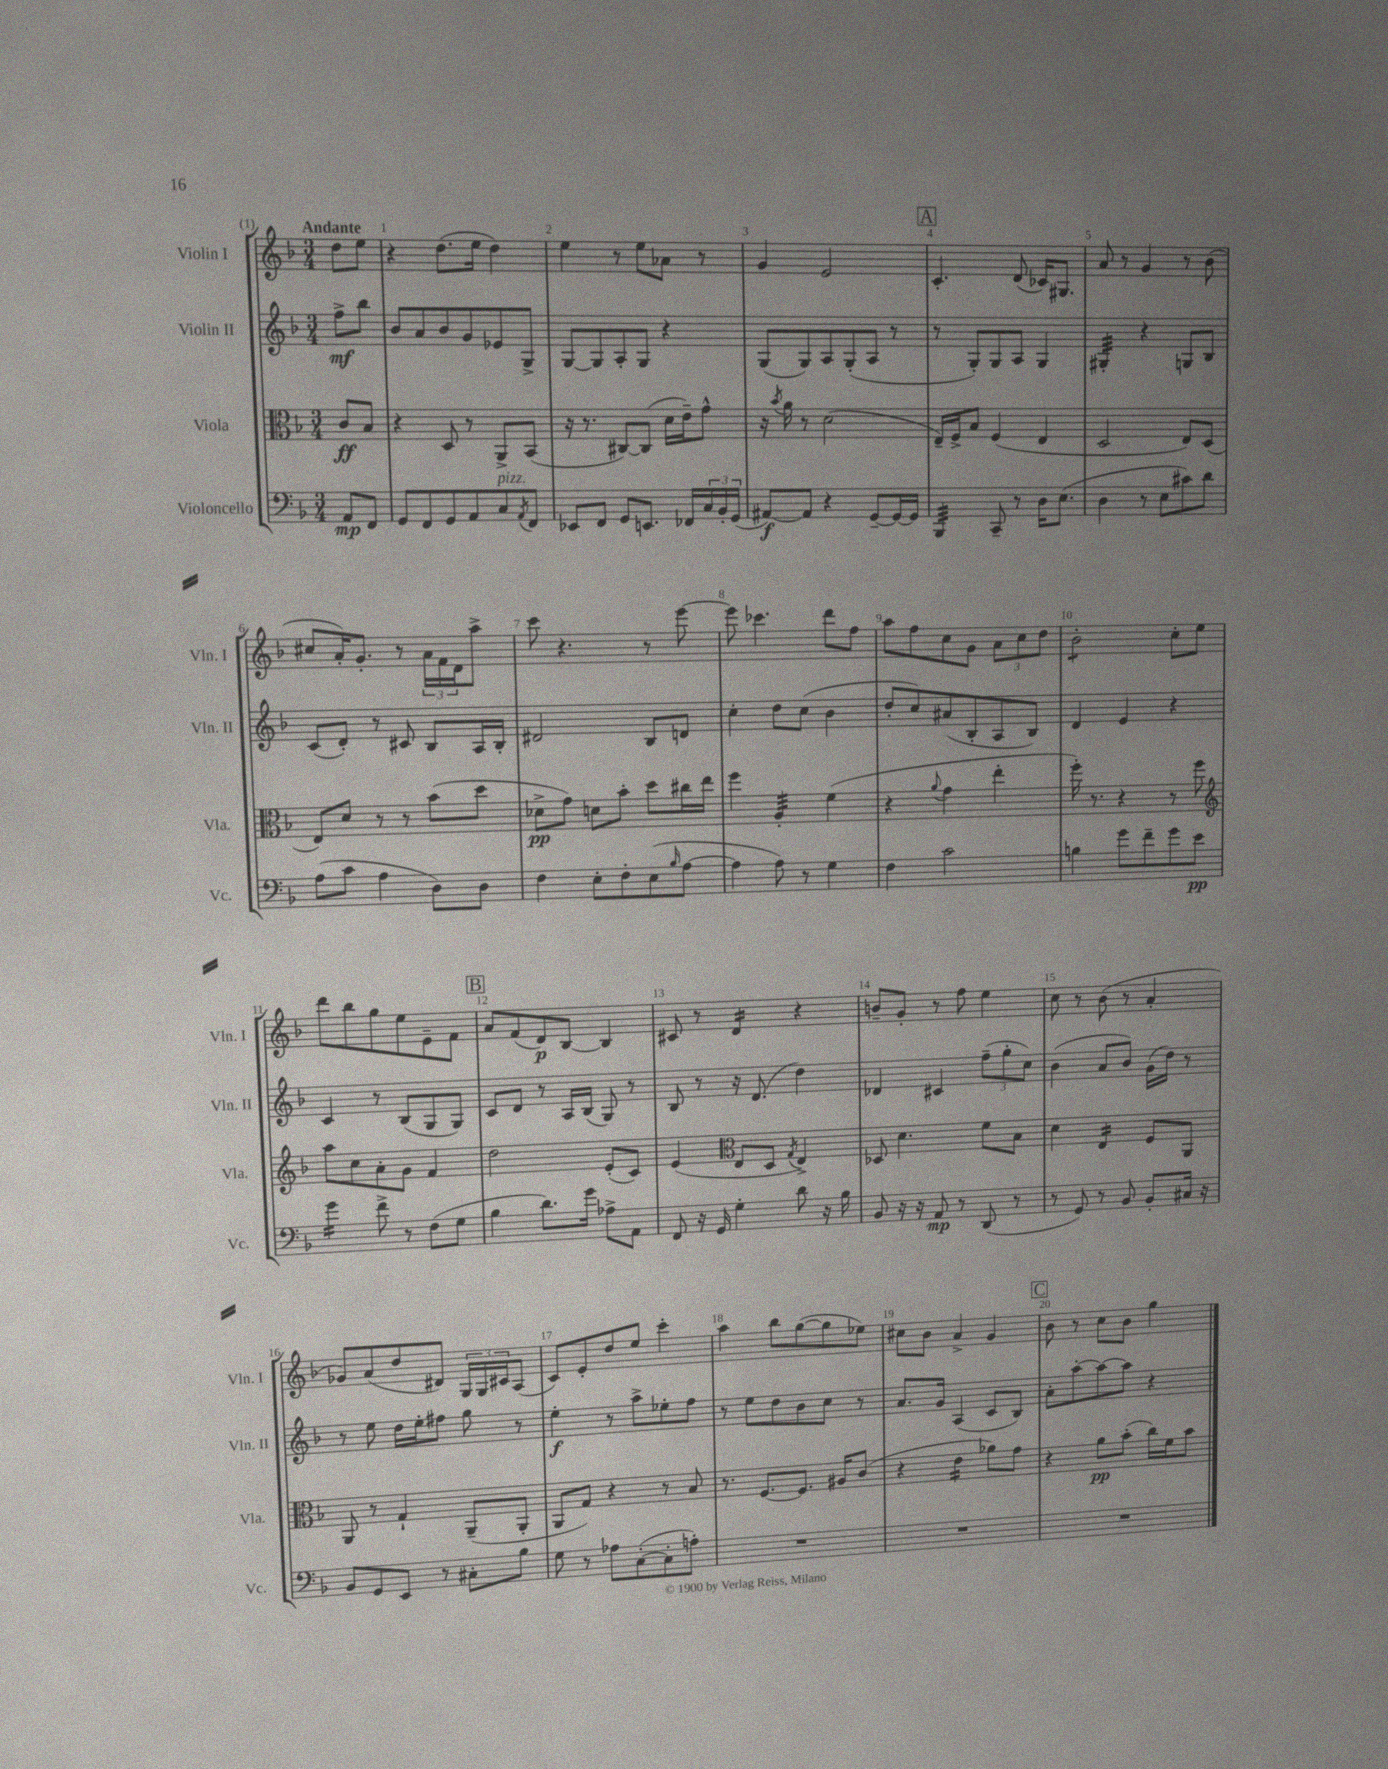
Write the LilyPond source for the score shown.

<<
\new StaffGroup <<
\new Staff = "s0" \with { instrumentName = "Violin I" shortInstrumentName = "Vln. I" } {
    \clef treble \key f \major \numericTimeSignature \time 3/4 \partial 4 \tempo "Andante"
    d''8 e''8 |
    r4 d''8.( e''16 d''4) |
    e''4 r8 e''8 aes'8 r8 |
    g'4 e'2 |
    \mark \markup { \box "A" } c'4.-. d'8( ces'16) gis8. |
    a'8 r8 g'4 r8 bes'8( |
    cis''8 a'16-.) g'8.-. r8 \tuplet 3/2 { a'16 f'16 d'16 } a''8-> |
    c'''8 r4. r8 e'''8~ |
    e'''8 ces'''4. d'''8 f''8 |
    a''8 f''8 c''8 g'8 \tuplet 3/2 { a'8 c''8 d''8 } |
    bes'2:8-. c''8-. e''8 |
    d'''8 bes''8 g''8 e''8 e'8-- f'8 |
    \mark \markup { \box "B" } a'8 f'8( d'8\p) bes8~ bes4 |
    cis'8 r8 d'4:16 r4 |
    b'8-- g'8-. r8 f''8 e''4 |
    c''8 r8 bes'8( r8 a'4-. |
    ges'8) a'8( d''8 dis'8) \tuplet 3/2 { g16 g16 cis'16 } a8( |
    c'8) e'8-. d''8 e''8 c'''4-. |
    a''4 bes''8 g''8~( g''8 ees''8) |
    cis''8 bes'8 a'4-> g'4 |
    \mark \markup { \box "C" } bes'8 r8 c''8 bes'8 g''4 \bar "|." |
}
\new Staff = "s1" \with { instrumentName = "Violin II" shortInstrumentName = "Vln. II" } {
    \clef treble \key f \major \numericTimeSignature \time 3/4 \partial 4
    f''8->\mf bes''8 |
    bes'8 a'8 bes'8 g'8 ees'8 g8-> |
    g8~ g8 a8-. g8 r4 |
    g8( g8) a8 g8-.( a8 r8 |
    \mark \markup { \box "A" } r8 g8-.) g8 a8 g4 |
    gis4:32-. r4 g8 bes8 |
    c'8( d'8-.) r8 cis'8 bes8 a16 bes16-. |
    dis'2 bes8 d'8 |
    c''4-. d''8 c''8( bes'4 |
    d''8-. c''8) ais'8( bes8-. a8 bes8) |
    d'4 e'4 r4 |
    c'4 r8 bes8( g8 g8) |
    \mark \markup { \box "B" } c'8 d'8 r8 a16 bes16( g8) r8 |
    bes8 r8 r16 d'8.( d''4) |
    des'4 cis'4 \tuplet 3/2 { f''8--( g''8-. c''8) } |
    bes'4( a'8 bes'8) g'16( d''16) r8 |
    r8 e''8 d''16 e''16-. fis''8 g''8 r8 |
    e''4-.\f r8 a''8-> ees''8-. f''8 |
    r8 e''8 d''8 bes'8 c''8 r8 |
    a'8. g'16 a4( c'8 bes8) |
    \mark \markup { \box "C" } a'8-. a''8~-. a''8~ a''8 r4 \bar "|." |
}
\new Staff = "s2" \with { instrumentName = "Viola" shortInstrumentName = "Vla." } {
    \clef alto \key f \major \numericTimeSignature \time 3/4 \partial 4
    c'8\ff bes8 |
    r4 d8 r8 a,8-> bes,8( |
    r16 r8. cis8~) cis8( d'16 e'16--) g'8-^ |
    r16 \acciaccatura { bes'8 } a'16 r8 d'2( |
    \mark \markup { \box "A" } e16--) f16-> bes8 f4( e4 |
    d2 e8) d8( |
    e8) d'8 r8 r8 bes'8( d''8 |
    des'8->\pp g'8) d'8 bes'8-. d''8 cis''16 e''16 |
    f''4 a4:32-. f'4( |
    r4 \appoggiatura { a'8 } g'4 e''4-. |
    f''16-.) r8. r4 r8 f''8 |
    \clef treble a''8 c''8 a'8-. g'8 f'4 |
    \mark \markup { \box "B" } d''2 e'8-.( c'8) |
    e'4( \clef alto e8 d8 \acciaccatura { g8 } e4->) |
    des8 d'4. f'8 bes8 |
    d'4 e4:16 f8 a,8 |
    a,8 r8 g4-! a,8--( a,8-. |
    a,8 g8) r4 r8 bes8 |
    r8. f8.~ f8. ais16 c'8( |
    r4 e'4:16 aes'8) g'8 |
    \mark \markup { \box "C" } r4 a'8\pp bes'8-.( c''16) f'16 bes'8 \bar "|." |
}
\new Staff = "s3" \with { instrumentName = "Violoncello" shortInstrumentName = "Vc." } {
    \clef bass \key f \major \numericTimeSignature \time 3/4 \partial 4
    a,8\mp f,8 |
    g,8 f,8 g,8 a,8 c8^\markup { \italic "pizz." } \acciaccatura { a,8 } f,8 |
    ees,8 f,8 g,8 e,8. fes,16 \tuplet 3/2 { c16 bes,16-. g,16( } |
    ais,8~\f) ais,8 r4 g,8~-- g,16~ g,16 |
    \mark \markup { \box "A" } bes,,4:32 c,8-- r8 d16 e8.( |
    d4 r8 e8 cis'8) d'8 |
    a8( c'8 a4 d8) d8 |
    f4 e8-. f8-. e8( \grace { bes16 } a8~ |
    a4 a8) r8 g4 |
    f4 c'2 |
    b4 g'8 f'8-- g'8 e'8\pp |
    g'4:16 f'8-> r8 f8( g8 |
    \mark \markup { \box "B" } bes4 d'8.) g'16 aes8-> a,8 |
    f,8 r16 g,16 g4-. d'8 r16 bes16 |
    bes,8 r16 r16 a,8\mp r8 d,8( r8 |
    r8 g,8) r8 bes,8 bes,8-. cis16 r16 |
    bes,8 g,8 e,8 r8 cis8-. bes8 |
    g8 r8 aes8 c8~-.( c8-. a8-.) |
    R2. |
    R2. |
    \mark \markup { \box "C" } R2. \bar "|." |
}
>>
>>
\layout { \context { \Score \override BarNumber.break-visibility = ##(#f #t #t) barNumberVisibility = #all-bar-numbers-visible } }
